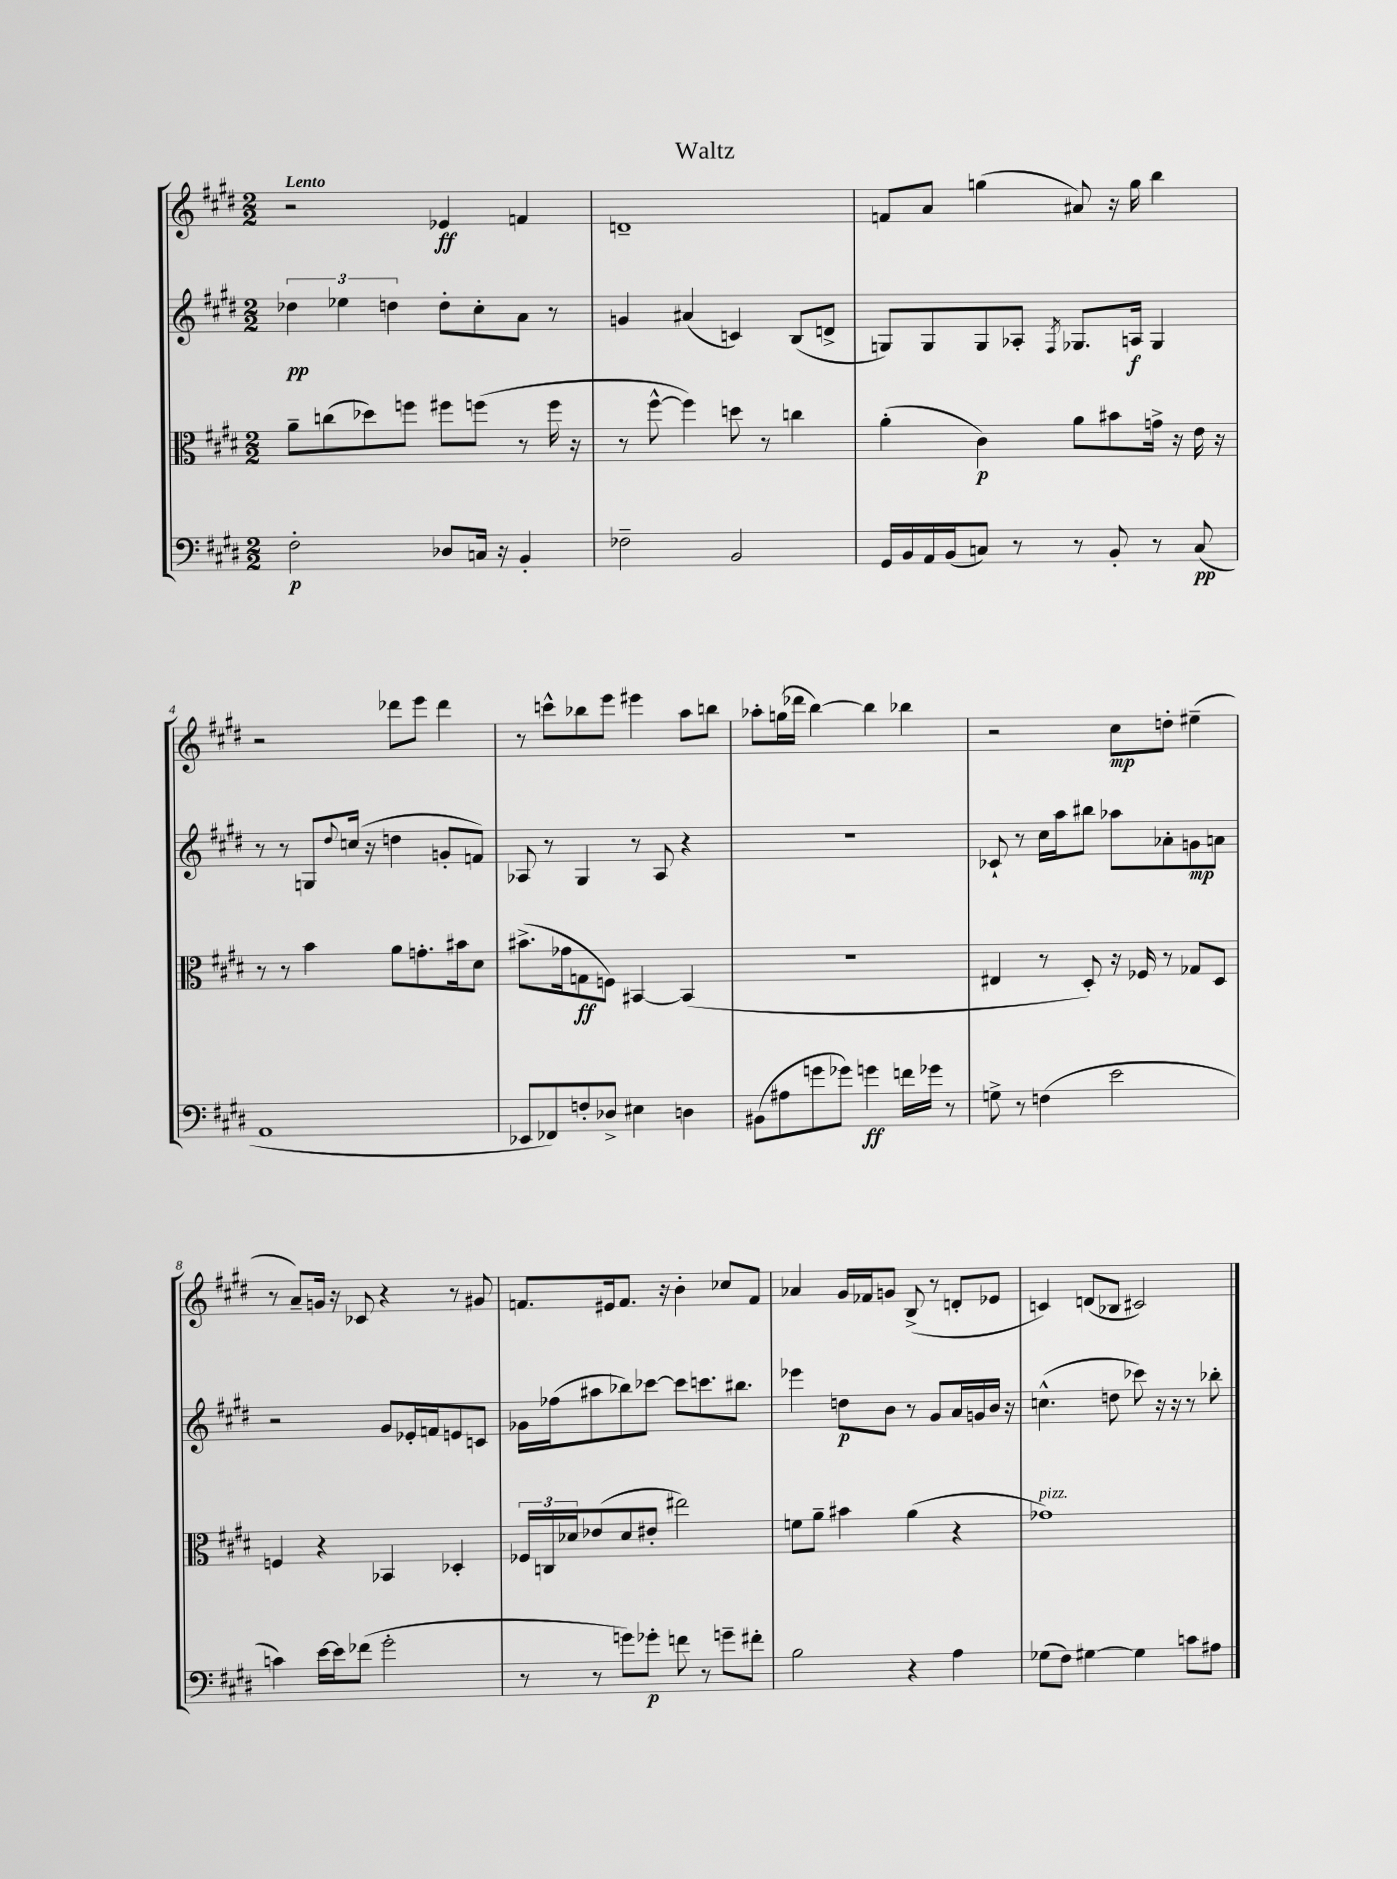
\header { title = "Waltz" }
<<
\new StaffGroup <<
\new Staff = "s0" {
    \clef treble \key e \major \numericTimeSignature \time 2/2 \tempo "Lento"
    r2 ees'4\ff f'4 |
    d'1-- |
    f'8 a'8 g''4( ais'8) r16 g''16 b''4 |
    r2 des'''8 e'''8 des'''4 |
    r8 c'''8-^ bes''8 e'''8 eis'''4 a''8 b''8 |
    aes''8-. g''16( des'''16 b''4~) b''4 bes''4 |
    r2 cis''8\mp d''8-. eis''4--( |
    r8 a'8--) g'16 r16 ces'8 r4 r8 gis'8 |
    f'8. eis'16 f'8. r16 b'4-. ces''8 f'8 |
    aes'4 gis'16 fes'16 g'8 b8->( r8 d'8-. ees'8 |
    c'4) d'8( bes8 cis'2) \bar "|." |
}
\new Staff = "s1" {
    \clef treble \key e \major \numericTimeSignature \time 2/2
    \tuplet 3/2 { des''4\pp ees''4 d''4 } d''8-. cis''8-. a'8 r8 |
    g'4 ais'4( c'4) b8( d'8-> |
    g8) g8 g8 aes8-. \acciaccatura { fis8 } ges8. a16\f ges4 |
    r8 r8 g8 \appoggiatura { dis''8 } c''16( r16 d''4 g'8-. f'8) |
    aes8 r8 gis4 r8 aes8 r4 |
    R1 |
    ces'8-! r8 cis''16 a''16 bis''8 aes''8 aes'8-. g'8\mp a'8 |
    r2 gis'8 ees'16-. f'16 e'8 c'8 |
    ges'16 fes''16( ais''8 bes''8) ces'''8~ ces'''8 c'''8. bis''8. |
    ees'''4 d''8\p b'8 r8 gis'8 a'16 g'16 b'16 r16 |
    c''4.-^( d''8 ces'''8) r16 r16 r8 bes''8-. \bar "|." |
}
\new Staff = "s2" {
    \clef alto \key e \major \numericTimeSignature \time 2/2
    a'8-- c''8( des''8) f''8 fis''8 f''8( r8 f''16 r16 |
    r8 fis''8~-^ fis''4) d''8 r8 c''4 |
    a'4-.( cis'4\p) a'8 bis'8 g'16-> r16 e'16 r16 |
    r8 r8 b'4 a'8 g'8.-. bis'16 dis'8 |
    bis'8.->( ges'16 g8\ff f8) bis,4~ bis,4( |
    R1 |
    eis4 r8 dis8-.) r16 fes16 r8 ges8 dis8 |
    f4 r4 bes,4 des4-. |
    \tuplet 3/2 { fes16 c16 des'16 } ees'8( des'8 eis'8-. eis''2) |
    f'8 a'8-- bis'4 a'4( r4 |
    ges'1^\markup { \italic "pizz." }) \bar "|." |
}
\new Staff = "s3" {
    \clef bass \key e \major \numericTimeSignature \time 2/2
    fis2-.\p des8 c16 r16 b,4-. |
    fes2-- b,2 |
    gis,16 b,16 a,16 b,16( c8) r8 r8 b,8-. r8 c8\pp( |
    a,1 |
    ees,8 fes,8) f8-. des8-> eis4 d4 |
    bis,8( ais8 g'8 ges'8) g'4\ff f'16 ges'16 r8 |
    g8-> r8 f4( e'2 |
    c'4) e'16~ e'16 fes'8( gis'2-. |
    r8 r8 g'8) ges'8-.\p f'8 r8 g'8-- fis'8-. |
    b2 r4 a4 |
    ges8( fis8) gis4~ gis4 c'8 ais8 \bar "|." |
}
>>
>>
